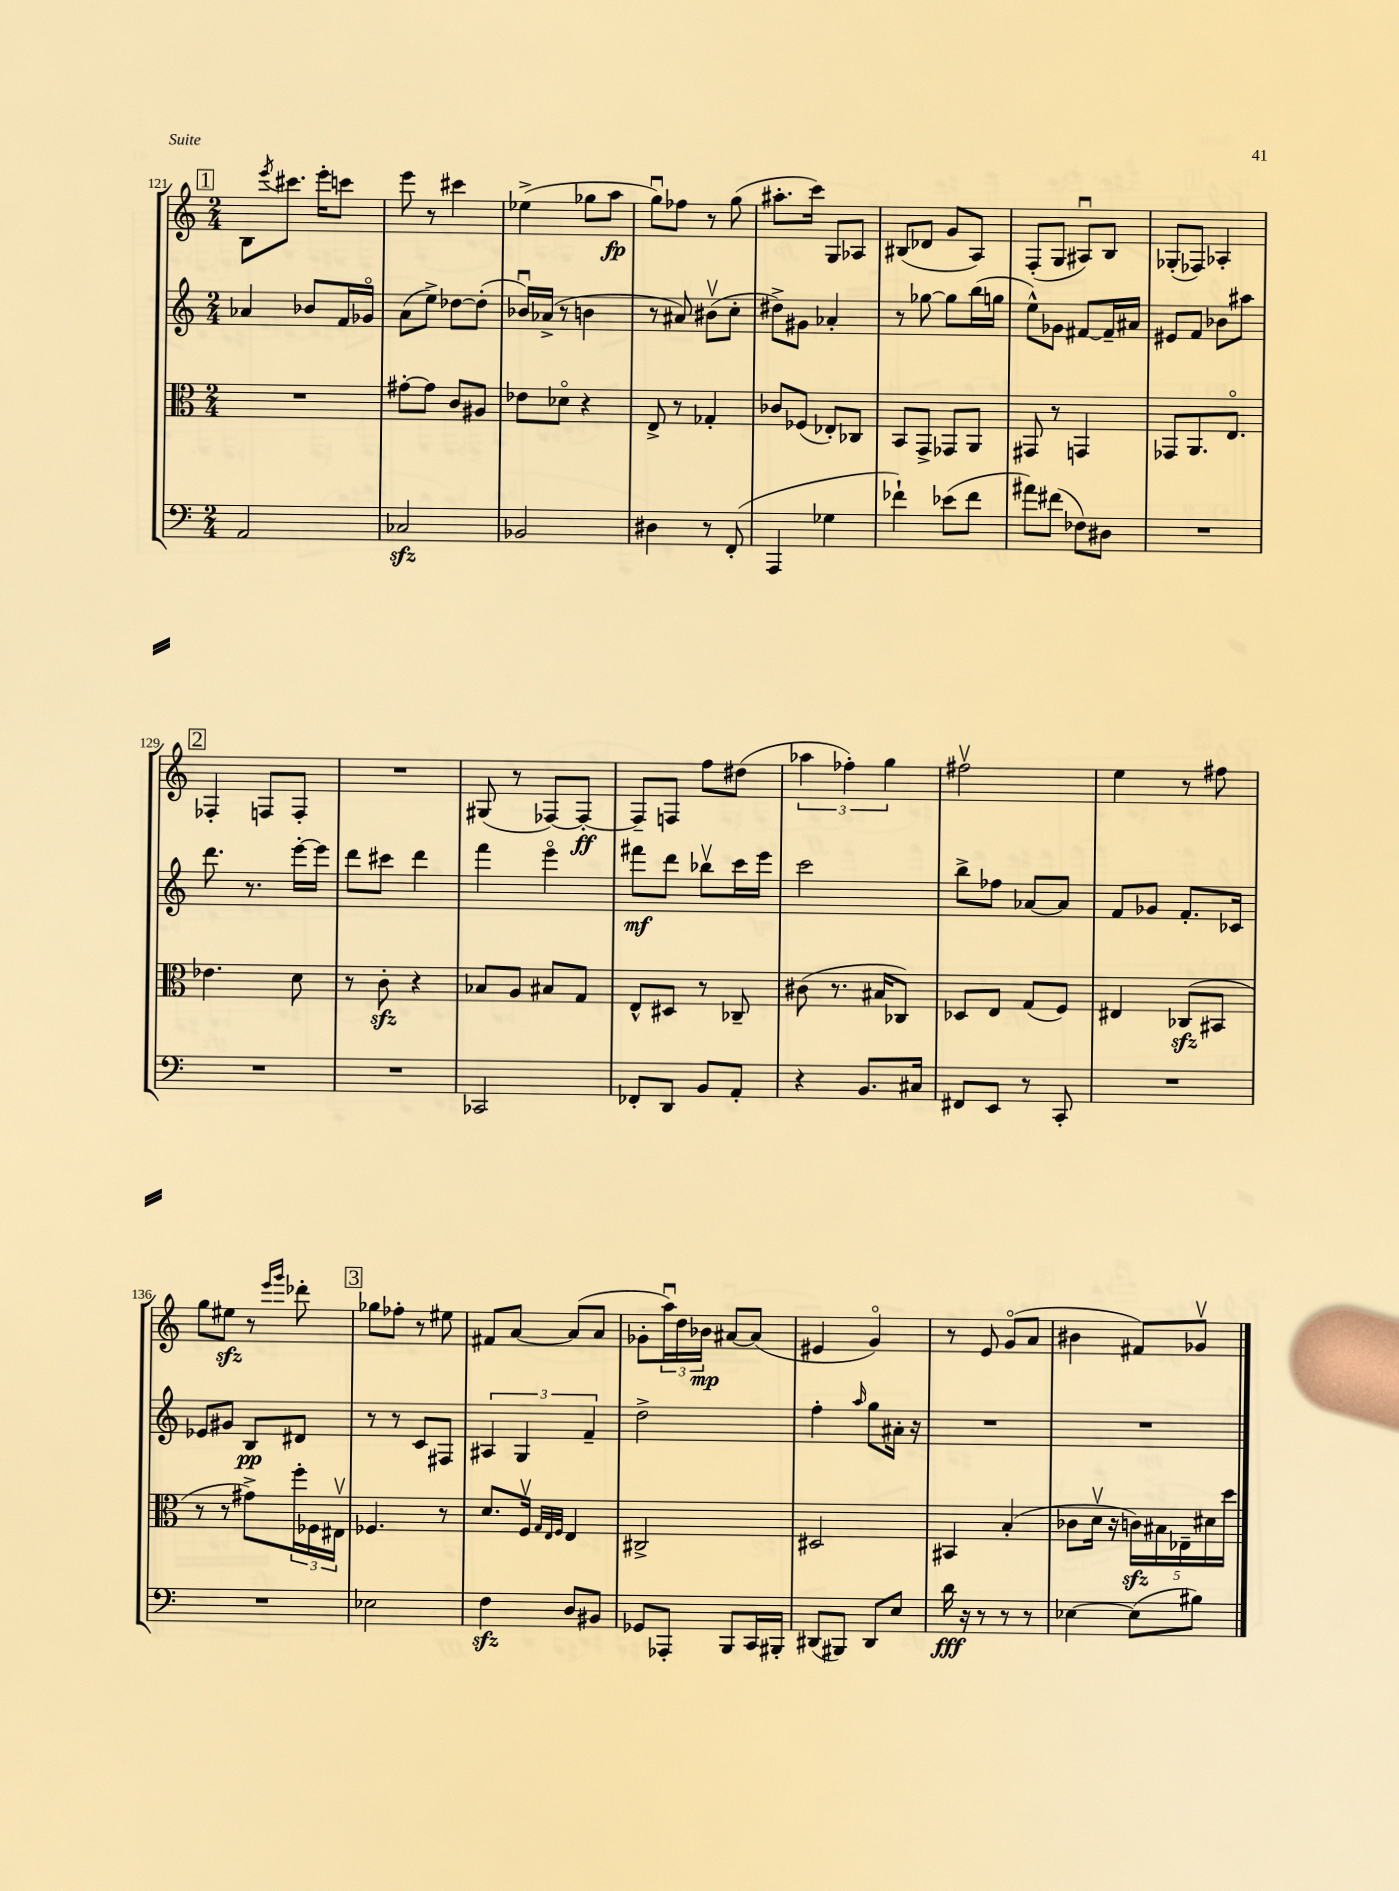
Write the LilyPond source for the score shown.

<<
\new StaffGroup <<
\new Staff = "s0" {
    \clef treble \key c \major \numericTimeSignature \time 2/4
    \mark \markup { \box "1" } b8 \acciaccatura { e'''8 } cis'''8. e'''16-. c'''8 |
    e'''8 r8 cis'''4 |
    ees''4->( ges''8 a''8\fp |
    g''8\downbow) fes''8 r8 g''8( |
    ais''8.-. c'''16) g8 aes8 |
    bis8( des'8 g'8 a8) |
    f8-.( g8 ais8\downbow) b8 |
    ges8-.( fes8) aes4-. |
    \mark \markup { \box "2" } fes4-. f8 f8-. |
    R2 |
    gis8( r8 fes8~) fes8~-.\ff |
    fes8-- f8 f''8 dis''8( |
    \tuplet 3/2 { aes''4 fes''4-.) g''4 } |
    fis''2\upbow |
    e''4 r8 fis''8 |
    g''8 eis''8\sfz r8 \grace { e'''16 g'''16 } des'''8-. |
    \mark \markup { \box "3" } ges''8 fes''8-. r8 eis''8 |
    fis'8 a'8~ a'8( a'8 |
    ges'8-. \tuplet 3/2 { a''16\downbow) d''16 bes'16\mp } ais'8~ ais'8( |
    eis'4 g'4\flageolet) |
    r8 e'8 g'8\flageolet( a'8 |
    bis'4 fis'8) ges'8\upbow \bar "|." |
}
\new Staff = "s1" {
    \clef treble \key c \major \numericTimeSignature \time 2/4
    \mark \markup { \box "1" } aes'4 bes'8 f'16 ges'16\flageolet |
    a'8( e''8->) des''8~ des''8-.( |
    bes'16\downbow) aes'16->( r8 b'4 |
    r8 ais'8) bis'8\upbow( c''8-. |
    dis''8->) gis'8 aes'4-. |
    r8 ges''8~ ges''8 b''16( g''16 |
    e''8-^) ges'8 fis'8~ fis'16-- ais'16 |
    eis'8 f'8 bes'8 ais''8 |
    \mark \markup { \box "2" } d'''8. r8. e'''16~-. e'''16 |
    d'''8 cis'''8 d'''4 |
    f'''4 e'''4\flageolet |
    fis'''8\mf d'''8 bes''8\upbow c'''16 e'''16 |
    c'''2 |
    b''8-> fes''8 aes'8~ aes'8 |
    f'8 ges'8 f'8.-. ces'16 |
    ees'8 gis'8 b8\pp dis'8 |
    \mark \markup { \box "3" } r8 r8 c'8 fis8 |
    \tuplet 3/2 { ais4 g4 f'4-- } |
    d''2-> |
    f''4-. \grace { a''16 } g''8 ais'16-. r16 |
    R2 |
    R2 \bar "|." |
}
\new Staff = "s2" {
    \clef alto \key c \major \numericTimeSignature \time 2/4
    \mark \markup { \box "1" } R2 |
    gis'8~-. gis'8 c'8 ais8 |
    ees'8 des'8\flageolet r4 |
    e8-> r8 ges4-. |
    ces'8 fes8( ees8-.) ces8 |
    b,8 g,8-> ges,8 a,8 |
    gis,8 r8 g,4 |
    ges,8 a,8. e8.\flageolet |
    \mark \markup { \box "2" } ees'4. d'8 |
    r8 c'8-.\sfz r4 |
    bes8 a8 bis8 g8 |
    e8-^ dis8 r8 ces8-- |
    cis'8( r8. bis16 ces8) |
    des8 e8 g8( f8) |
    eis4 ces8\sfz( bis,8 |
    r8 r8 gis'8->) \tuplet 3/2 { f''16-. fes16 eis16\upbow } |
    \mark \markup { \box "3" } fes4. r8 |
    d'8. f16\upbow \grace { g32 e32 f32 } e4 |
    cis2-> |
    dis2 |
    bis,4 b4-.( |
    ces'8 d'16\upbow r16 \tuplet 5/4 { c'16\sfz) bis16 ees16-- dis'16 d''16 } \bar "|." |
}
\new Staff = "s3" {
    \clef bass \key c \major \numericTimeSignature \time 2/4
    \mark \markup { \box "1" } a,2 |
    ces2\sfz |
    bes,2 |
    dis4 r8 f,8-.( |
    a,,4 ges4 |
    fes'4-!) ees'8( fes'8 |
    ais'8) fis'8( fes8) dis8 |
    R2 |
    \mark \markup { \box "2" } R2 |
    R2 |
    ces,2 |
    fes,8-. d,8 b,8 a,8-. |
    r4 b,8. cis16 |
    fis,8 e,8 r8 c,8-. |
    R2 |
    R2 |
    \mark \markup { \box "3" } ees2 |
    f4\sfz d8 bis,8 |
    ges,8 aes,,8-. b,,8 c,16 bis,,16-. |
    dis,8( bis,,8) dis,8 e8 |
    d'16\fff r16 r8 r8 r8 |
    ees4~ ees8( bis8) \bar "|." |
}
>>
>>
\layout { \context { \Score currentBarNumber = #121 } }
